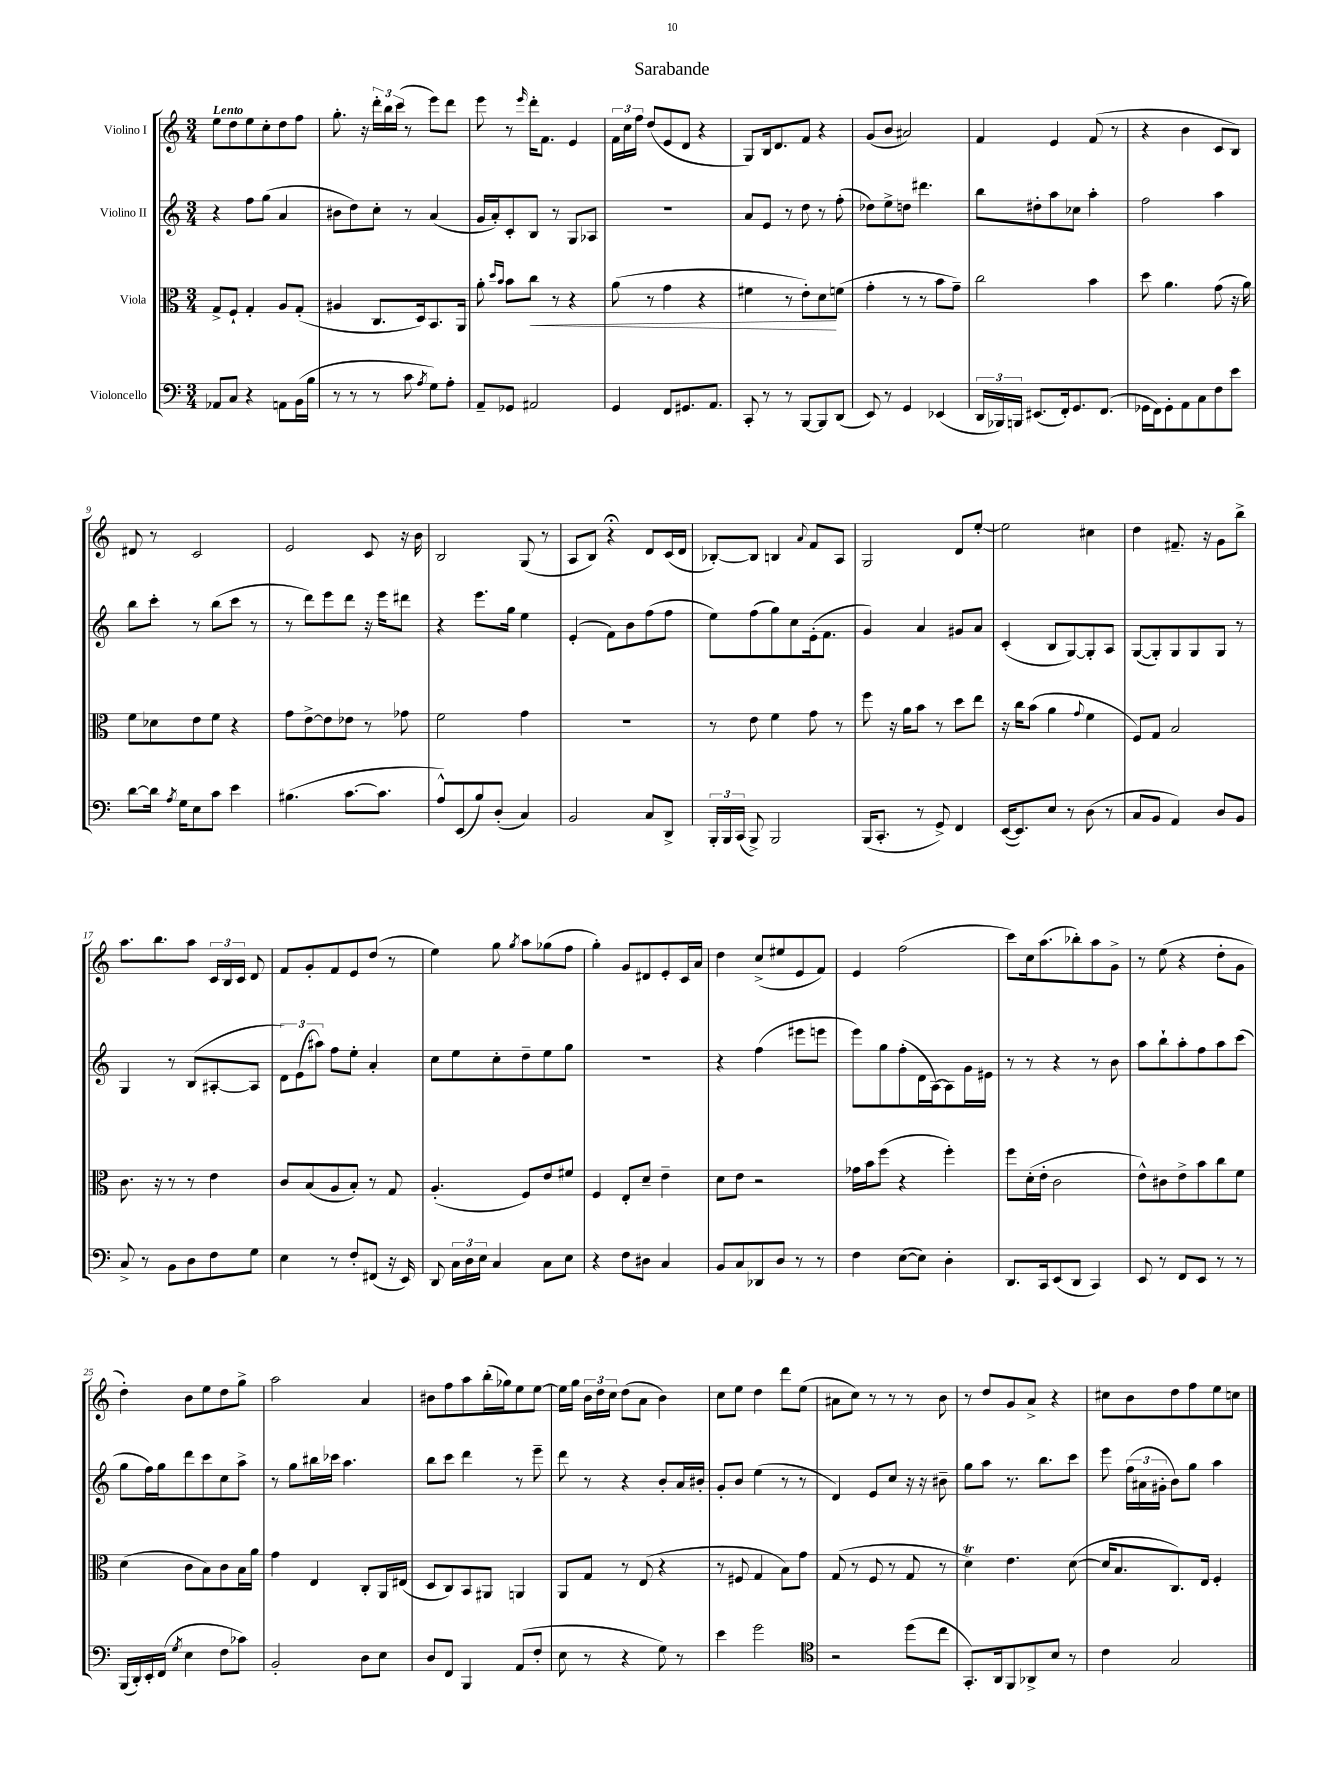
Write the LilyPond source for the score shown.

\header { title = "Sarabande" }
<<
\new StaffGroup <<
\new Staff = "s0" \with { instrumentName = "Violino I" } {
    \clef treble \key c \major \numericTimeSignature \time 3/4 \tempo "Lento"
    \autoBeamOff e''8[ d''8 e''8 c''8-. d''8 f''8] |
    g''8.-. r16 \tuplet 3/2 { d'''16[-. b''16 c'''16]( } r8 e'''8[) d'''8] |
    e'''8 r8 \grace { e'''16 } d'''16[-. f'8.] e'4 |
    \tuplet 3/2 { f'16[ c''16 f''16] } d''8[( e'8 d'8] r4 |
    g8[) b16 d'8. f'8] r4 |
    g'8[( b'8] ais'2) |
    f'4 e'4 f'8( r8 |
    r4 b'4 c'8[ b8]) |
    dis'8 r8 c'2 |
    e'2 c'8 r16 b'16 |
    b2 g8( r8 |
    a8[ b8]) r4\fermata d'8[ c'16( d'16] |
    bes8[~-.) bes8] b4 \appoggiatura { a'8 } f'8[ a8] |
    g2 d'8[ e''8]~-. |
    e''2 cis''4 |
    d''4 fis'8.-- r16 g'8[ b''8]-> |
    a''8.[ b''8. a''8] \tuplet 3/2 { c'16[ b16 c'16] } d'8 |
    f'8[ g'8-. f'8 e'8 d''8]( r8 |
    e''4) g''8 \acciaccatura { g''8 } a''8[ ges''8( f''8] |
    g''4-.) g'8[ dis'8 e'8-. c'16 a'16] |
    d''4 c''8[->( eis''8 e'8 f'8]) |
    e'4 f''2( |
    c'''8[) c''16 a''8.( bes''8-.) a''8 g'8]-> |
    r8 e''8( r4 d''8[-. g'8] |
    d''4-.) b'8[ e''8 d''8 g''8]-> |
    a''2 a'4 |
    bis'8[ f''8 a''8 b''16-.( ges''16) e''8 e''8]~ |
    e''16[ g''16] \tuplet 3/2 { b'16[ d''16 c''16] } d''8[( a'8] b'4) |
    c''8[ e''8] d''4 d'''8[ e''8]( |
    ais'8[ c''8]) r8 r8 r8 b'8 |
    r8 d''8[ g'8 a'8]-> r4 |
    cis''8[ b'8 d''8 f''8 e''8 c''8] \bar "|." |
}
\new Staff = "s1" \with { instrumentName = "Violino II" } {
    \clef treble \key c \major \numericTimeSignature \time 3/4
    \autoBeamOff r4 f''8[ g''8]( a'4 |
    bis'8[ d''8) c''8]-. r8 a'4( |
    g'16[ a'16-.) c'8-. b8] r8 g8[ aes8] |
    R2. |
    a'8[ e'8] r8 d''8 r8 f''8-.( |
    des''8[) e''8-> d''8] dis'''4. |
    b''8[ dis''8-. a''8 ces''8] a''4-. |
    f''2 a''4 |
    b''8[ c'''8]-. r8 b''8[( c'''8] r8 |
    r8 d'''8[) e'''8 d'''8] r16 e'''16[ dis'''8] |
    r4 e'''8.[ g''16] e''4 |
    e'4-.( f'8[) b'8 f''8( f''8] |
    e''8[) f''8( g''8) c''8 e'16-.( f'8.] |
    g'4) a'4 gis'8[ a'8] |
    c'4-.( b8[ g8~) g8-. a8] |
    g8[~( g8-.) g8 g8 g8] r8 |
    g4 r8 b8[( ais8~-. ais8] |
    \tuplet 3/2 { d'8[) e'8( ais''8]) } f''8[ e''8]-. a'4-. |
    c''8[ e''8 c''8-. d''8-- e''8 g''8] |
    R2. |
    r4 f''4( eis'''8[ e'''8] |
    e'''8[) g''8 f''8-.( d'16 a16~) a8 g'16 eis'16] |
    r8 r8 r4 r8 b'8 |
    a''8[ b''8-! a''8-. f''8 a''8 c'''8]( |
    g''8[ f''16) g''16 d'''8 c'''8 c''8 a''8]-> |
    r8 g''8[ bis''16 ces'''16] a''4. |
    b''8[ c'''8] d'''4 r8 e'''8-- |
    d'''8 r8 r4 b'8[-. a'16 bis'16]-. |
    g'8[-. b'8] e''4( r8 r8 |
    d'4) e'8[ c''8] r16 r16 bis'8-- |
    g''8[ a''8] r8. b''8.[ c'''8] |
    e'''8 \tuplet 3/2 { f''16[( ais'16 gis'16]-. } b'8[) g''8] a''4 \bar "|." |
}
\new Staff = "s2" \with { instrumentName = "Viola" } {
    \clef alto \key c \major \numericTimeSignature \time 3/4
    \autoBeamOff g8[-> f8]-! g4-. a8[ g8]-.( |
    ais4 c8.[ d16) b,8. a,16] |
    a'8-. \grace { d''16[ b'16] } b'8[ c''8]\< r8 r4 |
    a'8( r8 g'4 r4 |
    fis'4 r8 e'8[-.) d'8\! f'8]( |
    g'4-. r8 r8 b'8[ g'8]--) |
    c''2 b'4 |
    d''8 a'4. g'8( r16 a'16) |
    f'8[ des'8 e'8 f'8] r4 |
    g'8[ e'8~-> e'8 ees'8] r8 ges'8 |
    f'2 g'4 |
    R2. |
    r8 e'8 f'4 g'8 r8 |
    f''8 r16 a'16[ b'8] r8 d''8[ e''8] |
    r16 c''16[ b'8]( a'4 \appoggiatura { g'8 } f'4 |
    f8[) g8] b2 |
    c'8. r16 r8 r8 e'4 |
    c'8[ b8( a8 b8]-.) r8 g8 |
    a4.-.( f8[) e'8 fis'8] |
    f4 e8[-. d'8]-- e'4-- |
    d'8[ e'8] r2 |
    ges'16[ b'16 f''8]( r4 f''4-.) |
    f''8[ d'16-.( e'16]-. c'2 |
    e'8[-^) cis'8 e'8-> b'8 c''8 f'8] |
    d'4( c'8[ b8) c'8 b16 a'16] |
    g'4 e4 c8[-. a,16 eis16]( |
    d8[ c8) b,8 ais,8] a,4 |
    a,8[ g8] r8 e8( r4 |
    r8 fis8 g4 b8[) g'8] |
    g8( r8 f8 r8 g8 r8 |
    d'4\trill) e'4. d'8~( |
    d'16[ b8. c8.) e16] f4-. \bar "|." |
}
\new Staff = "s3" \with { instrumentName = "Violoncello" } {
    \clef bass \key c \major \numericTimeSignature \time 3/4
    \autoBeamOff aes,8[ c8] r4 a,8[ b,16( b16] |
    r8 r8 r8 c'8 \acciaccatura { a8 } g8[) a8]-. |
    a,8[-- ges,8] ais,2 |
    g,4 f,8[ gis,8. a,8.] |
    c,8-. r8 r8 b,,8[~ b,,8 d,8]( |
    e,8) r8 g,4 ees,4( |
    \tuplet 3/2 { d,16[ bes,,16) b,,16] } eis,8.[( f,16-.) g,8. f,8.]( |
    ges,16[ f,16) ges,8-. a,8 c8 f8 e'8] |
    d'8[~ d'16] \acciaccatura { a8 } g16[ e8 c'8] e'4 |
    bis4.( c'8.[~ c'8.] |
    a8[-^) e,8( b8) d8]-.( c4) |
    b,2 c8[ d,8]-> |
    \tuplet 3/2 { b,,16[-. b,,16 c,16]( } b,,8->) b,,2 |
    b,,16[( c,8.]-. r8 g,8->) f,4 |
    e,16[~( e,8.) e8] r8 d8( r8 |
    c8[ b,8] a,4) d8[ b,8] |
    c8-> r8 b,8[ d8 f8 g8] |
    e4 r8 f8[-. fis,8]( r16 e,16) |
    d,8 \tuplet 3/2 { c16[ d16 e16] } c4 c8[ e8] |
    r4 f8[ dis8] c4 |
    b,8[ c8 des,8 d8] r8 r8 |
    f4 e8[~( e8]) d4-. |
    d,8.[ c,16 e,8( d,8] c,4) |
    e,8 r8 f,8[ e,8] r8 r8 |
    b,,16[( d,16-.) e,16-. f,16]( \acciaccatura { g8 } e4 f8[ ces'8]) |
    b,2-. d8[ e8] |
    d8[ f,8] b,,4 a,8[( f8]-. |
    e8 r8 r4 g8) r8 |
    e'4 g'2 |
    \clef tenor r2 d''8[( c''8] |
    g,8.[-.) a,16 f,8 aes,8-> b8] r8 |
    c'4 g2 \bar "|." |
}
>>
>>
